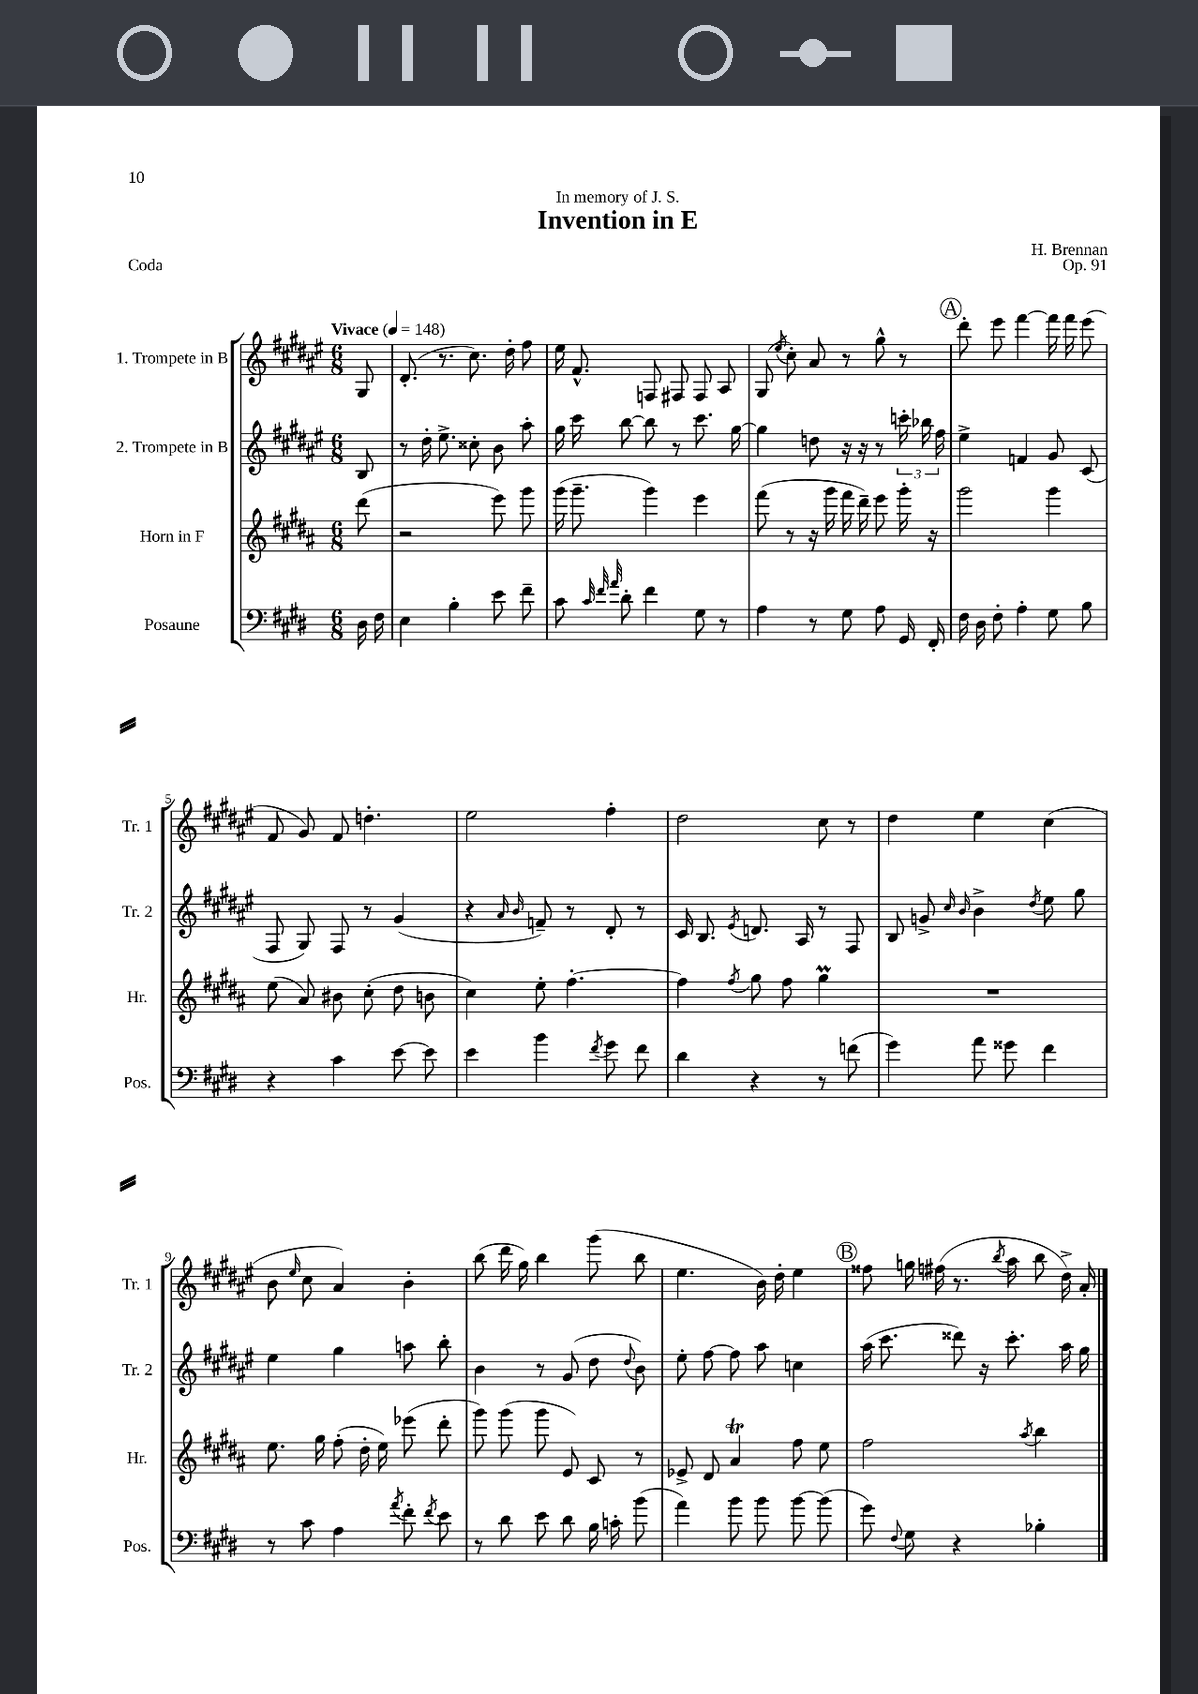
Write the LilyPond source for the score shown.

\header { title = "Invention in E" composer = "H. Brennan" dedication = "In memory of J. S." opus = "Op. 91" piece = "Coda" }
<<
\new StaffGroup <<
\new Staff = "s0" \with { instrumentName = "1. Trompete in B" shortInstrumentName = "Tr. 1" } {
    \clef treble \key fis \major \numericTimeSignature \time 6/8 \partial 8 \tempo "Vivace" 4 = 148
    \autoBeamOff gis8 |
    dis'8.-.( r8. cis''8.) dis''16-. fis''8 |
    eis''16 fis'8.-^ f8 fis8 fis8 ais8 |
    gis8( \acciaccatura { eis''8 } cis''8-.) ais'8 r8 gis''8-^ r8 |
    \mark \markup { \circle "A" } dis'''8-. eis'''8 fis'''4~ fis'''16 fis'''16 eis'''8( |
    fis'8 gis'8) fis'8 d''4.-. |
    eis''2 fis''4-. |
    dis''2 cis''8 r8 |
    dis''4 eis''4 cis''4( |
    b'8 \grace { eis''16 } cis''8 ais'4) b'4-. |
    b''8( dis'''16 gis''16) b''4 gis'''8( b''8 |
    eis''4. b'16) dis''16-. eis''4 |
    \mark \markup { \circle "B" } fisis''8 g''16 fis''16( r8. \acciaccatura { b''8 } ais''16 b''8 dis''16->) ais'16-. \bar "|." |
}
\new Staff = "s1" \with { instrumentName = "2. Trompete in B" shortInstrumentName = "Tr. 2" } {
    \clef treble \key fis \major \numericTimeSignature \time 6/8 \partial 8
    \autoBeamOff b8 |
    r8 dis''16-. eis''8.-> cisis''8-. b'8 ais''8-. |
    gis''16 cis'''16 b''8~ b''8 r8 cis'''8. gis''16~ |
    gis''4 d''8 r16 r16 r8 \tuplet 3/2 { c'''16-. bes''16 fis''16 } |
    \mark \markup { \circle "A" } eis''4-> f'4 gis'8 cis'8( |
    fis8 gis8) fis8 r8 gis'4( |
    r4 \grace { ais'16 b'16 } f'8--) r8 dis'8-. r8 |
    cis'16 b8. \acciaccatura { eis'8 } d'8. ais16 r8 fis8 |
    b8 g'8-> \grace { cis''16 b'16 } b'4-> \acciaccatura { dis''8 } eis''8 gis''8 |
    eis''4 gis''4 a''8 b''8-. |
    b'4 r8 gis'8( dis''8 \appoggiatura { dis''8 } b'8) |
    eis''8-. fis''8~ fis''8 ais''8 c''4 |
    \mark \markup { \circle "B" } ais''16( cis'''8. disis'''8) r16 cis'''8.-. ais''16 gis''16 \bar "|." |
}
\new Staff = "s2" \with { instrumentName = "Horn in F" shortInstrumentName = "Hr." } {
    \clef treble \key b \major \numericTimeSignature \time 6/8 \partial 8
    \autoBeamOff dis'''8( |
    r2 e'''8) gis'''8 |
    gis'''16( gis'''8.-- gis'''4) e'''4 |
    fis'''8( r8 r16 gis'''16 fis'''16 dis'''16--) e'''8 gis'''16-. r16 |
    \mark \markup { \circle "A" } gis'''2 gis'''4 |
    e''8( ais'8) bis'8 cis''8-.( dis''8 b'8 |
    cis''4) e''8-. fis''4.~-. |
    fis''4 \acciaccatura { fis''8 } gis''8 fis''8 gis''4\prall |
    R2. |
    e''8. gis''16 fis''8-.( dis''16-. e''16) ees'''8( dis'''8-. |
    gis'''8) gis'''8( gis'''8 e'8) cis'8 r8 |
    ees'8-> dis'8 ais'4\trill fis''8 e''8 |
    \mark \markup { \circle "B" } fis''2 \acciaccatura { ais''8 } b''4 \bar "|." |
}
\new Staff = "s3" \with { instrumentName = "Posaune" shortInstrumentName = "Pos." } {
    \clef bass \key e \major \numericTimeSignature \time 6/8 \partial 8
    \autoBeamOff dis16 fis16 |
    e4 b4-. e'8 fis'8-- |
    cis'8 \grace { cis'32 fis'32 a'32 } dis'8-. fis'4 gis8 r8 |
    a4 r8 gis8 a8 gis,16 fis,16-. |
    \mark \markup { \circle "A" } fis16 dis16 fis8-. a4-. gis8 b8 |
    r4 cis'4 e'8~ e'8 |
    e'4 b'4 \acciaccatura { fis'8 } gis'8 fis'8 |
    dis'4 r4 r8 f'8( |
    gis'4) a'8 gisis'8 fis'4 |
    r8 cis'8 a4 \acciaccatura { a'8 } fis'8-. \acciaccatura { fis'8 } e'8 |
    r8 dis'8 e'8 dis'8 b16 c'16-. b'8( |
    a'4) b'8 b'8 b'8~ b'8( |
    \mark \markup { \circle "B" } gis'8) \appoggiatura { fis8 } gis8 r4 bes4-. \bar "|." |
}
>>
>>
